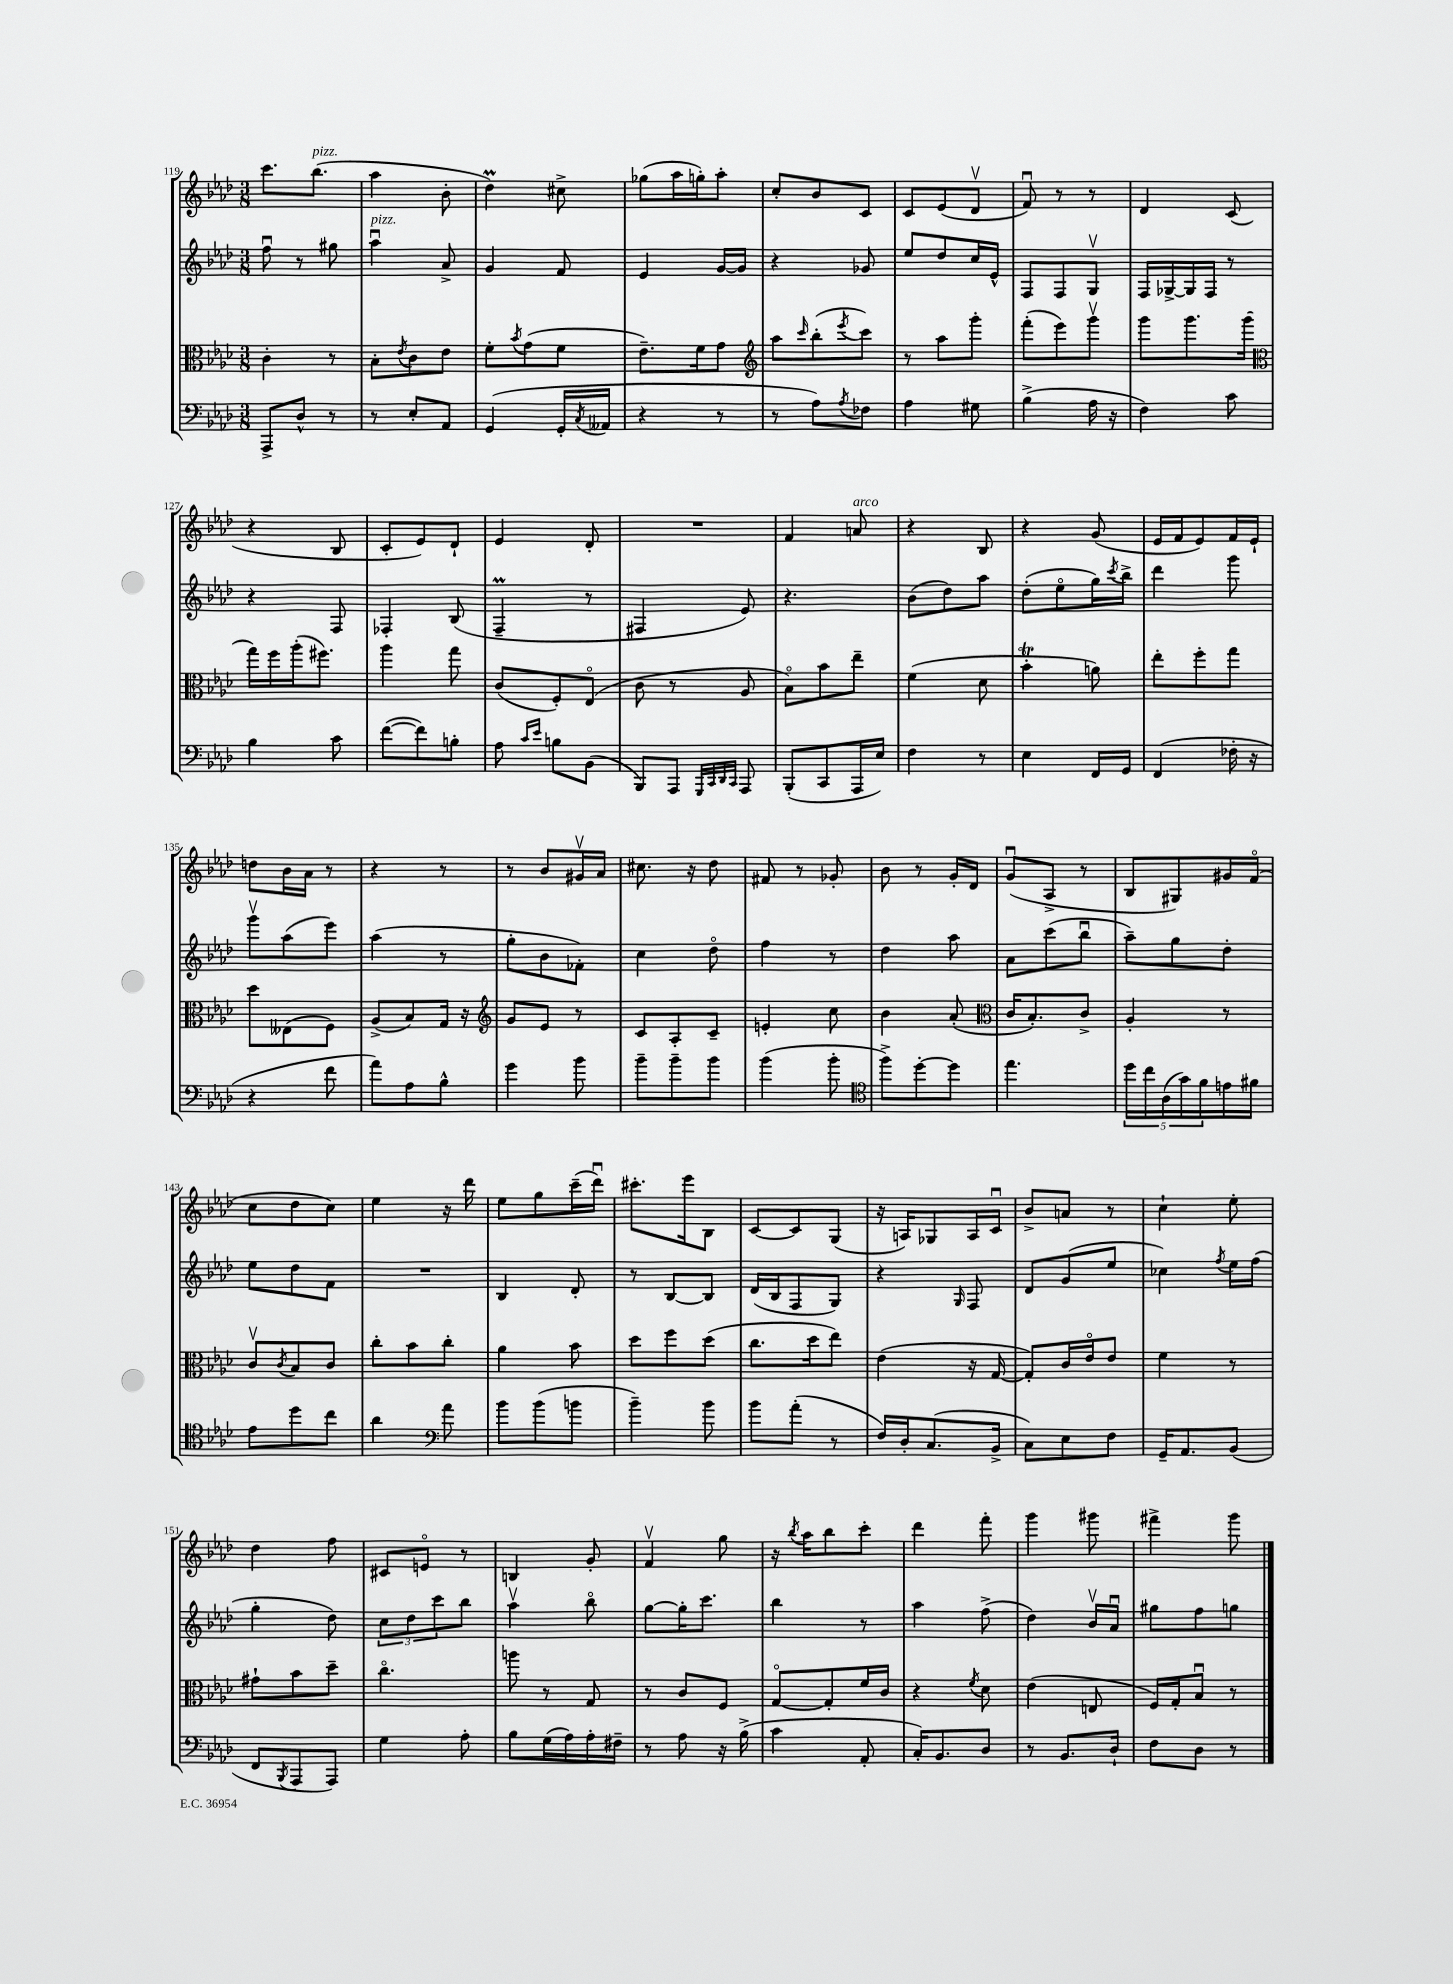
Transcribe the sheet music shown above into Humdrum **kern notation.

**kern	**kern	**kern	**kern
*part4	*part3	*part2	*part1
*staff4	*staff3	*staff2	*staff1
*clefF4	*clefC3	*clefG2	*clefG2
*k[b-e-a-d-]	*k[b-e-a-d-]	*k[b-e-a-d-]	*k[b-e-a-d-]
*M3/8	*M3/8	*M3/8	*M3/8
=119	=119	=119	=119
8AAA-^/L	4c'\	8ffu\	8.ccc\L
8D-^^/J	.	8r	.
!	!	!	!LO:TX:a:i:t=pizz.
.	.	.	(8.bb-\J
8r	8r	8gg#X\	.
=120	=120	=120	=120
!	!	!LO:TX:a:i:t=pizz.	!
8r	8B-'\L	4aa-u\	4aa-\
.	8qe-/	.	.
8E-'/L	8c\	.	.
8AA-/J	8e-\J	8a-^/	8b-'\
=121	=121	=121	=121
(4GG/	8f'\L	4g/	4dd-M\)
.	8qb-/	.	.
.	(8g\	.	.
16GG'/LL	8f\J	8f/	8cc#X^\
8qC/	.	.	.
16AA--X/JJ	.	.	.
=122	=122	=122	=122
4r	8.e-~\L)	4e-/	(8gg-X\L
.	.	.	16aa-\L
.	16f\k	.	16ggn'\J)
8r	8g\J	[16g/LL	8aa-'\J
.	.	16g/JJ]	.
=123	=123	=123	=123
*	*clefG2	*	*
8r	8aa-\L	4r	8cc'/L
.	16qqccc/	.	.
8A-\L)	(8bb-'\	.	8b-/
8qA-/	8qeee-/	.	.
8F-X\J	8ccc\J)	8g-X/	8c/J
=124	=124	=124	=124
4A-\	8r	8ee-/L	8c/L
.	8aa-\L	8dd-/	(8e-/
8G#X\	8ggg'\J	16cc/L	8d-v/J
.	.	16e-^^/JJ	.
=125	=125	=125	=125
(4B-^\	(8fff'\L	8F/L	8fu/)
.	8eee-\)	8F/	8r
16A-\	8gggv\J	8Gv/J	8r
16r	.	.	.
=126	=126	=126	=126
4F\)	8ggg\L	16F/LL	4d-/
.	.	[16G-X^/	.
.	8.ggg\	16G-/]	.
.	.	16F/JJ	.
8c\	.	8r	(8c/
.	(16ggg\Jk	.	.
!!LO:LB:g=z
=127	=127	=127	=127
*	*clefC3	*	*
4B-\	16gg\LL)	4r	4r
.	16ff\	.	.
.	(16aa-'\J	.	.
.	8.ff#X\J)	.	.
8c\	.	8F/	8B-/
=128	=128	=128	=128
([8f\L	4aa-\	4F-X'/	8c'/L
8f\])	.	.	8e-/)
8Bn'\J	8gg\	(8B-/	8d-`/J
=129	=129	=129	=129
8A-\	(8c/L	4FM~/	4e-/
16qqc/LL	.	.	.
16qqe-/JJ	.	.	.
8Bn\L	8F'/)	.	.
(8BB-\J	(8E-/J	8r	8d-'/
=130	=130	=130	=130
8BBB-/L)	8c\	4F#X/	4.r
8AAA-/J	8r	.	.
32qqGGG/LLL	.	.	.
32qqCC/	.	.	.
32qqDD-/	.	.	.
32qqCC/JJJ	.	.	.
8AAA-/	8A-/	8e-/)	.
=131	=131	=131	=131
(8BBB-'/L	8B-\L)	4.r	4f/
8CC/	8b-\	.	.
!	!	!	!LO:TX:a:i:t=arco
16AAA-/L	8ee-~\J	.	8an/
16E-/JJ)	.	.	.
=132	=132	=132	=132
4F\	(4f\	(8b-\L	4r
.	.	8dd-\)	.
8r	8d-\	8aa-\J	8B-/
=133	=133	=133	=133
4E-\	4b-T'\	(8dd-'\L	4r
.	.	8ee-\	.
16FF/LL	8an\)	16gg\L)	(8g/
.	.	8qccc/	.
16GG/JJ	.	16bb-^\JJ	.
=134	=134	=134	=134
(4FF/	8ee-'\L	4ddd-\	16e-/LL
.	.	.	16f/J
.	8ff'\	.	8e-/)
16F-X'\	8gg\J	8ggg\	16f/L
16r	.	.	16e-`/JJ
!!LO:LB:g=z
=135	=135	=135	=135
4r	8dd-\L	8gggv\L	8ddn\L
.	(8E--X\	(8aa-\	16b-\L
.	.	.	16a-\JJ
8f\	8F\J)	8eee-\J)	8r
=136	=136	=136	=136
8a-\L)	(8A-^/L	(4aa-\	4r
8A-\	8B-/)	.	.
8B-^^\J	16G/Jk	8r	8r
.	16r	.	.
=137	=137	=137	=137
*	*clefG2	*	*
4g\	8g/L	8gg'\L	8r
.	8e-/J	8b-\	8b-/L
8b-\	8r	8f-X'\J)	16g#Xv/L
.	.	.	16a-/JJ
=138	=138	=138	=138
8b-~\L	8c/L	4cc\	8.cc#X\
8b-~\	8A-'/	.	.
.	.	.	16r
8b-\J	8c~/J	8dd-\	8dd-\
=139	=139	=139	=139
(4b-\	4en'/	4ff\	8f#X/
.	.	.	8r
8b-'\	8cc\	8r	8g-X'/
=140	=140	=140	=140
*clefC4	*	*	*
8ff^\L)	4b-\	4dd-\	8b-\
[8dd-'\	.	.	8r
8dd-\J]	(8a-'/	8aa-\	16g'/LL
.	.	.	16d-/JJ
=141	=141	=141	=141
*	*clefC3	*	*
4.ee-\	16c/KL	8a-\L	(8gu/L
.	8.B-'/)	.	.
.	.	(8ccc\	8A-^/J
.	8c^/J	8bb-u\J	8r
=142	=142	=142	=142
20dd-\LL	4A-'/	8aa-~\L)	8B-/L
20cc\	.	.	.
(20A-\	.	.	.
.	.	8gg\	8G#X/)
20g\)	.	.	.
20f\	.	.	.
16en\	8r	8dd-'\J	16g#X/L
16f#X\JJ	.	.	(16f/JJ
!!LO:LB:g=z
=143	=143	=143	=143
8e-\L	8cv/L	8ee-\L	8cc\L
.	8qc/	.	.
8dd-\	8B-/	8dd-\	8dd-\
8cc\J	8c/J	8f\J	8cc\J)
=144	=144	=144	=144
4a-\	8cc'\L	4.r	4ee-\
.	8b-\	.	.
*clefF4	*	*	*
8a-\	8cc'\J	.	16r
.	.	.	16ddd-\
=145	=145	=145	=145
8b-\L	4a-\	4B-/	8ee-\L
(8b-\	.	.	8gg\
8bn\J	8b-\	8d-'/	(16ccc~\L
.	.	.	16ddd-u\JJ)
=146	=146	=146	=146
4b-~\)	8dd-\L	8r	8.ccc#X'\L
.	8ff\	[8B-/L	.
.	.	.	16eee-\k
8b-\	(8dd-\J	8B-/J]	8B-\J
=147	=147	=147	=147
8b-\L	8.cc\L	(16d-/LL	[8c/L
.	.	16B-/J	.
(8a-'\J	.	8F/	8c/]
.	16dd-\k	.	.
8r	8ee-\J)	8G/J)	(8G/J
=148	=148	=148	=148
16F/LL)	(4e-\	4r	16r
16D-'/J	.	.	16An/KL)
(8.C/	.	.	8G-X/
.	.	16qqG/	.
.	16r	8F/	16A/L
16BB-^/Jk	[16G/	.	16cu/JJ
=149	=149	=149	=149
8C\L)	8G'/L])	8d-/L	8b-^/L
8E-\	16c/L	(8g/	8an/J
.	16e-/J	.	.
8F\J	8e-/J	8ee-/J	8r
=150	=150	=150	=150
16GG~/KL	4f\	4cc-X\)	4cc`\
8.AA-/	.	.	.
.	.	8qff/	.
(8BB-/J	8r	16ee-\LL	8ee-'\
.	.	(16ff\JJ	.
!!LO:LB:g=z
=151	=151	=151	=151
8FF/L	8g#X`\L	4gg'\	4dd-\
8qBBB-/	.	.	.
8AAA-/	8b-\	.	.
8AAA-/J)	8dd-~\J	8dd-\)	8ff\
=152	=152	=152	=152
4G\	4.cc\	12cc\L	8c#X/L
.	.	12dd-\	.
.	.	.	8en/J
.	.	12ccc\	.
8A-'\	.	8bb-\J	8r
=153	=153	=153	=153
8B-\L	8aan\	4aa-v\	4Bn/
(16G\L	8r	.	.
16A-\)	.	.	.
16A-'\	8G/	8bb-\	8g'/
16F#X~\JJ	.	.	.
=154	=154	=154	=154
8r	8r	[8gg\L	4fv/
8A-\	8c/L	16gg'\K]	.
.	.	8.ccc\J	.
16r	8F/J	.	8gg\
(16B-^\	.	.	.
=155	=155	=155	=155
4c\	[8G/L	4bb-\	16r
.	.	.	8qbb-/
.	.	.	16aa-\KL
.	8G'/]	.	8bb-\
8AA-'/	16f/L	8r	8ccc'\J
.	16c/JJ	.	.
=156	=156	=156	=156
16C'/KL)	4r	4aa-\	4ddd-\
8.BB-/	.	.	.
.	8qf/	.	.
8D-/J	8d-\	(8ff^\	8fff'\
=157	=157	=157	=157
8r	(4e-\	4dd-\)	4ggg\
8.BB-/L	.	.	.
.	8En/	16b-v/LL	8ggg#X\
16D-`/Jk	.	16a-u/JJ	.
=158	=158	=158	=158
8F\L	16F/LL)	8gg#X\L	4fff#X^\
.	16G'/J	.	.
8D-\J	8B-u/J	8ff\	.
8r	8r	8ggn\J	8ggg\
==	==	==	==
*-	*-	*-	*-
